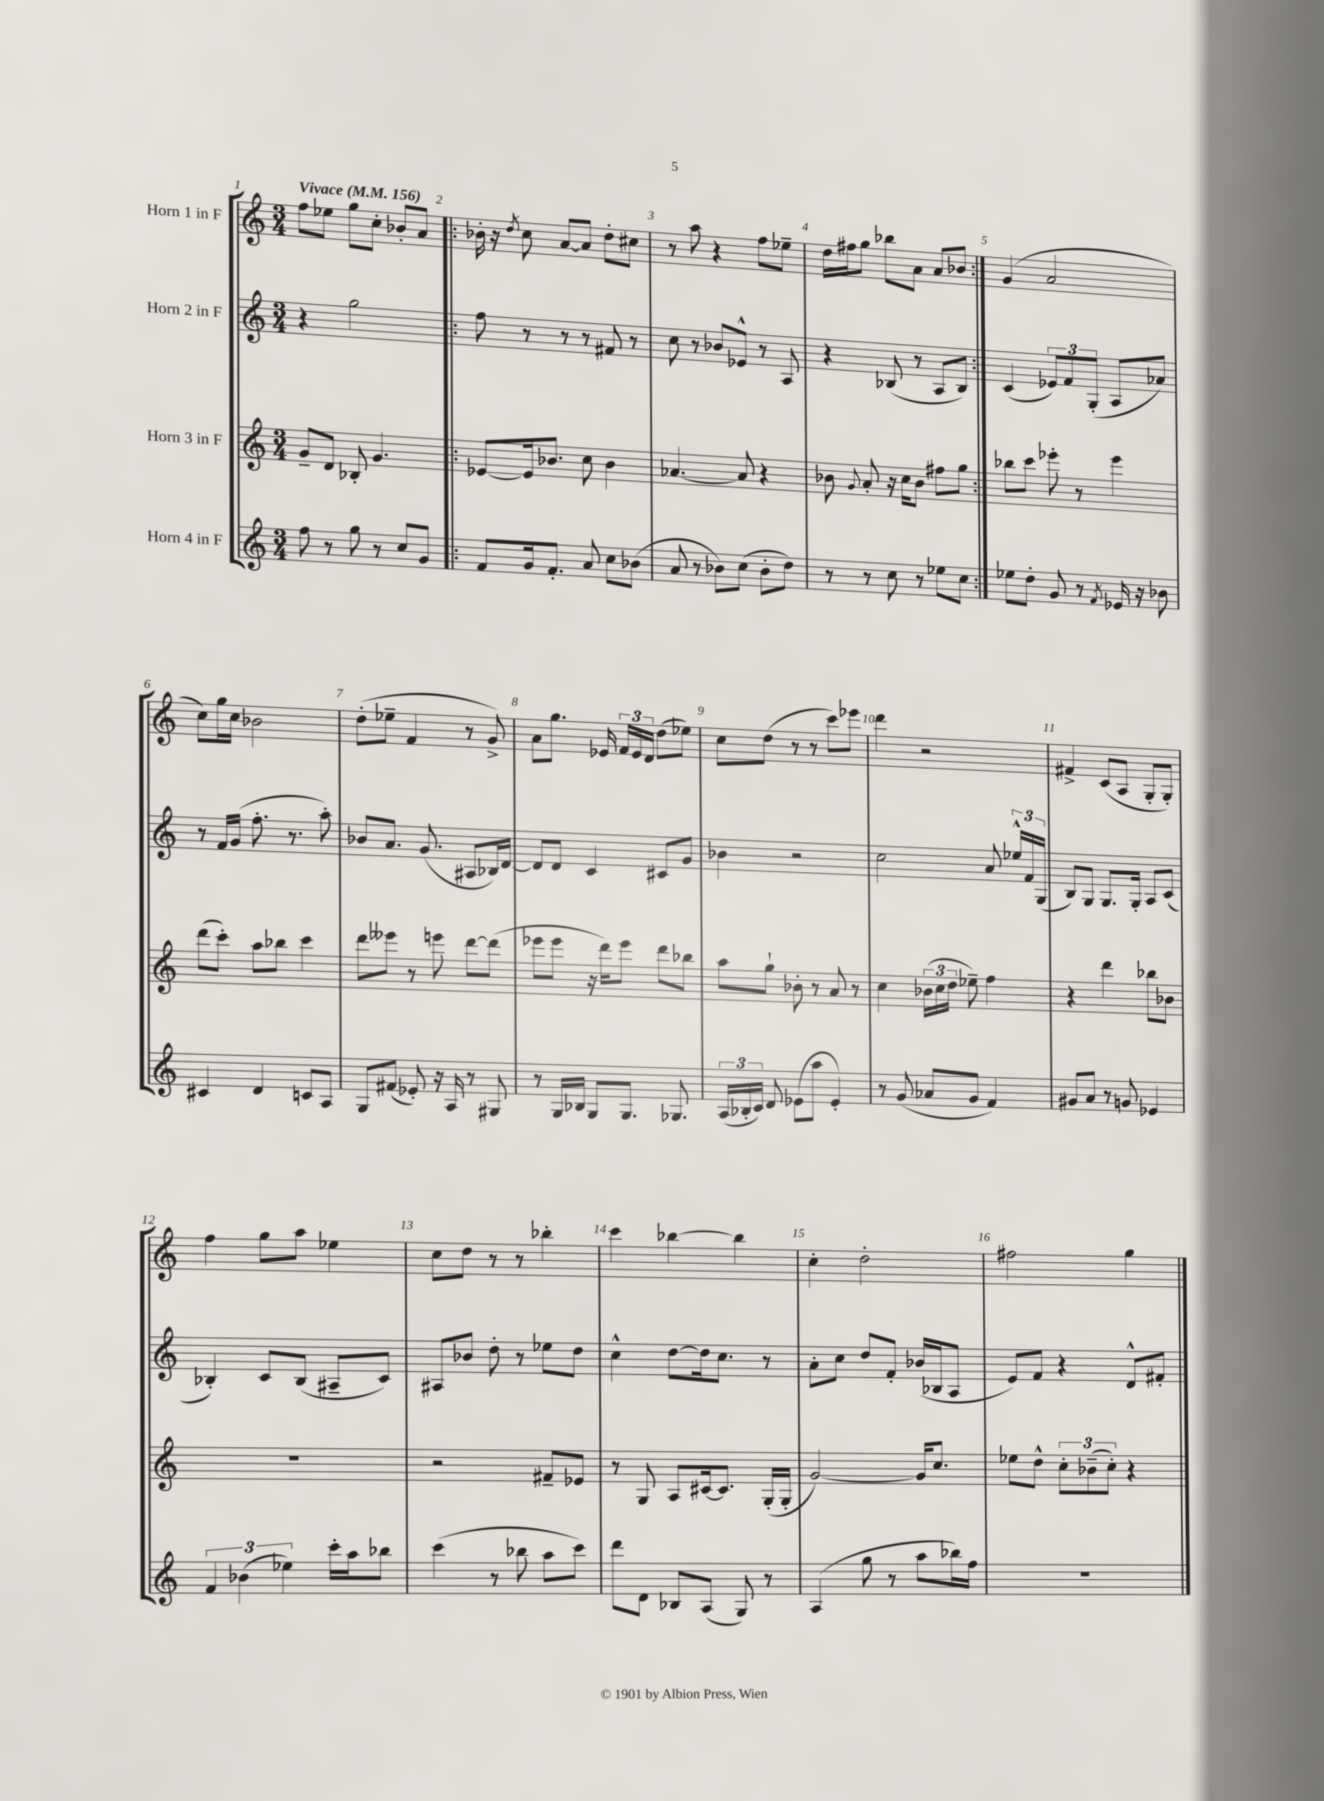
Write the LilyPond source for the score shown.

<<
\new StaffGroup <<
\new Staff = "s0" \with { instrumentName = "Horn 1 in F" } {
    \clef treble \key c \major \numericTimeSignature \time 3/4 \tempo "Vivace" 4 = 156
    \autoBeamOff f''8[ ees''8] g''8[ c''8]-. bes'8[-. a'8] |
    \repeat volta 2 { bes'16-. r16 \acciaccatura { d''8 } c''8 a'8[~ a'8] d''8[-. cis''8] |
    r8 a''8 r4 f''8[ ees''8]-- |
    d''16[ fis''16 g''8] bes''8[ a'8] a'8[ bes'8] | }
    g'4( a'2 |
    c''8[) g''16 c''16] bes'2 |
    d''8[-.( ees''8]-- f'4 r8 g'8->) |
    a'8[ g''8.] ees'16 \tuplet 3/2 { f'16[ ees'16 d'16] } d''8[( ees''8]) |
    c''8[ d''8]( r8 r8 c'''8[) ees'''8] |
    d'''4 r2 |
    fis'4-> c'8[( a8] g8[-. g8]-.) |
    f''4 g''8[ a''8] ees''4 |
    c''8[ d''8] r8 r8 bes''4-. |
    c'''4 bes''4~ bes''4 |
    c''4-. d''2-. |
    fis''2 g''4 \bar "|." |
}
\new Staff = "s1" \with { instrumentName = "Horn 2 in F" } {
    \clef treble \key c \major \numericTimeSignature \time 3/4
    \autoBeamOff r4 g''2 |
    \repeat volta 2 { f''8 r8 r8 r8 fis'8 r8 |
    c''8 r8 bes'8[ ees'8]-^ r8 a8 |
    r4 bes8( r8 a8[ bes8]) | }
    c'4( \tuplet 3/2 { ees'8[) f'8 g8]-.( } a8[ aes'8]) |
    r8 f'16[ g'16]( f''8.-. r8. a''8-.) |
    bes'8[ a'8.] g'8.( ais8[ bes16) d'16]~ |
    d'8[ d'8] c'4 cis'8[ g'8] |
    bes'4 r2 |
    c''2 a'8 \tuplet 3/2 { ees''16[-^ f'16 g16]( } |
    b8[) g8] g8.[ g16]-. a8[ c'8]( |
    bes4-.) c'8[ bes8]( ais8[-- c'8]) |
    ais8[ bes'8] d''8-. r8 ees''8[ d''8] |
    c''4-^ d''8[~ d''16 c''8.] r8 |
    a'8[-. c''8] d''8[ f'8]-. bes'16[( bes16 a8] |
    e'8[) f'8] r4 d'8[-^ fis'8]-. \bar "|." |
}
\new Staff = "s2" \with { instrumentName = "Horn 3 in F" } {
    \clef treble \key c \major \numericTimeSignature \time 3/4
    \autoBeamOff g'8[-- d'8] bes8-. g'4. |
    \repeat volta 2 { ees'8[~ ees'16 bes'8.] c''8 bes'4 |
    aes'4.~ aes'8 r4 |
    bes'8 \appoggiatura { g'8 } a'8-. r16 c''16[ bes'8] fis''8[ g''8] | }
    bes''8[ c'''8] ees'''8-. r8 ees'''4 |
    d'''8[( c'''8]-.) a''8[ bes''8] c'''4 |
    d'''8[ eeses'''8] r8 e'''8 d'''8[~ d'''8]( |
    ees'''8[ ees'''8] r16 d'''16[) ees'''8] d'''8[ bes''8] |
    a''8[ g''8]-! bes'8-. r8 a'8 r8 |
    c''4 \tuplet 3/2 { bes'16[( c''16 d''16] } ees''8--) f''4 |
    r4 d'''4 bes''8[ bes'8] |
    R2. |
    r2 fis'8[-- ees'8] |
    r8 g8 a8[ cis'16~ cis'8.] g16[-.( g16]-. |
    g'2~) g'16[ c''8.] |
    ees''8[ d''8]-^ \tuplet 3/2 { c''8[-. bes'8--( c''8]-.) } r4 \bar "|." |
}
\new Staff = "s3" \with { instrumentName = "Horn 4 in F" } {
    \clef treble \key c \major \numericTimeSignature \time 3/4
    \autoBeamOff f''8 r8 g''8 r8 c''8[ g'8] |
    \repeat volta 2 { f'8[ g'16 f'8.]-. a'8 c''8[ bes'8]( |
    a'8 r8 bes'8[) c''8]( bes'8[-. d''8]) |
    r8 r8 c''8 r8 ees''8[ c''8] | }
    ees''8[ d''8]-. g'8 r8 \acciaccatura { f'8 } ees'16 r16 bes'8 |
    cis'4 d'4 c'8[ a8] |
    g8[ fis'8]( ees'8-.) r16 a16 r8 gis8 |
    r8 g16[ bes16] g8[ g8.] ges8. |
    \tuplet 3/2 { a16[( bes16-. c'16]) } d'8 ees'8[( a''8] ees'4-.) |
    r8 g'8( aes'8[ g'8] f'4) |
    gis'8[ a'8] r8 g'8 ees'4 |
    \tuplet 3/2 { f'4 bes'4( ees''4) } c'''16[-. a''16 bes''8] |
    c'''4( r8 bes''8 a''8[ c'''8]) |
    d'''8[ d'8] bes8[ a8]( g8) r8 |
    a4( g''8 r8 a''8[ bes''16) f''16] |
    R2. \bar "|." |
}
>>
>>
\layout { \context { \Score \override BarNumber.break-visibility = ##(#f #t #t) barNumberVisibility = #all-bar-numbers-visible } }
